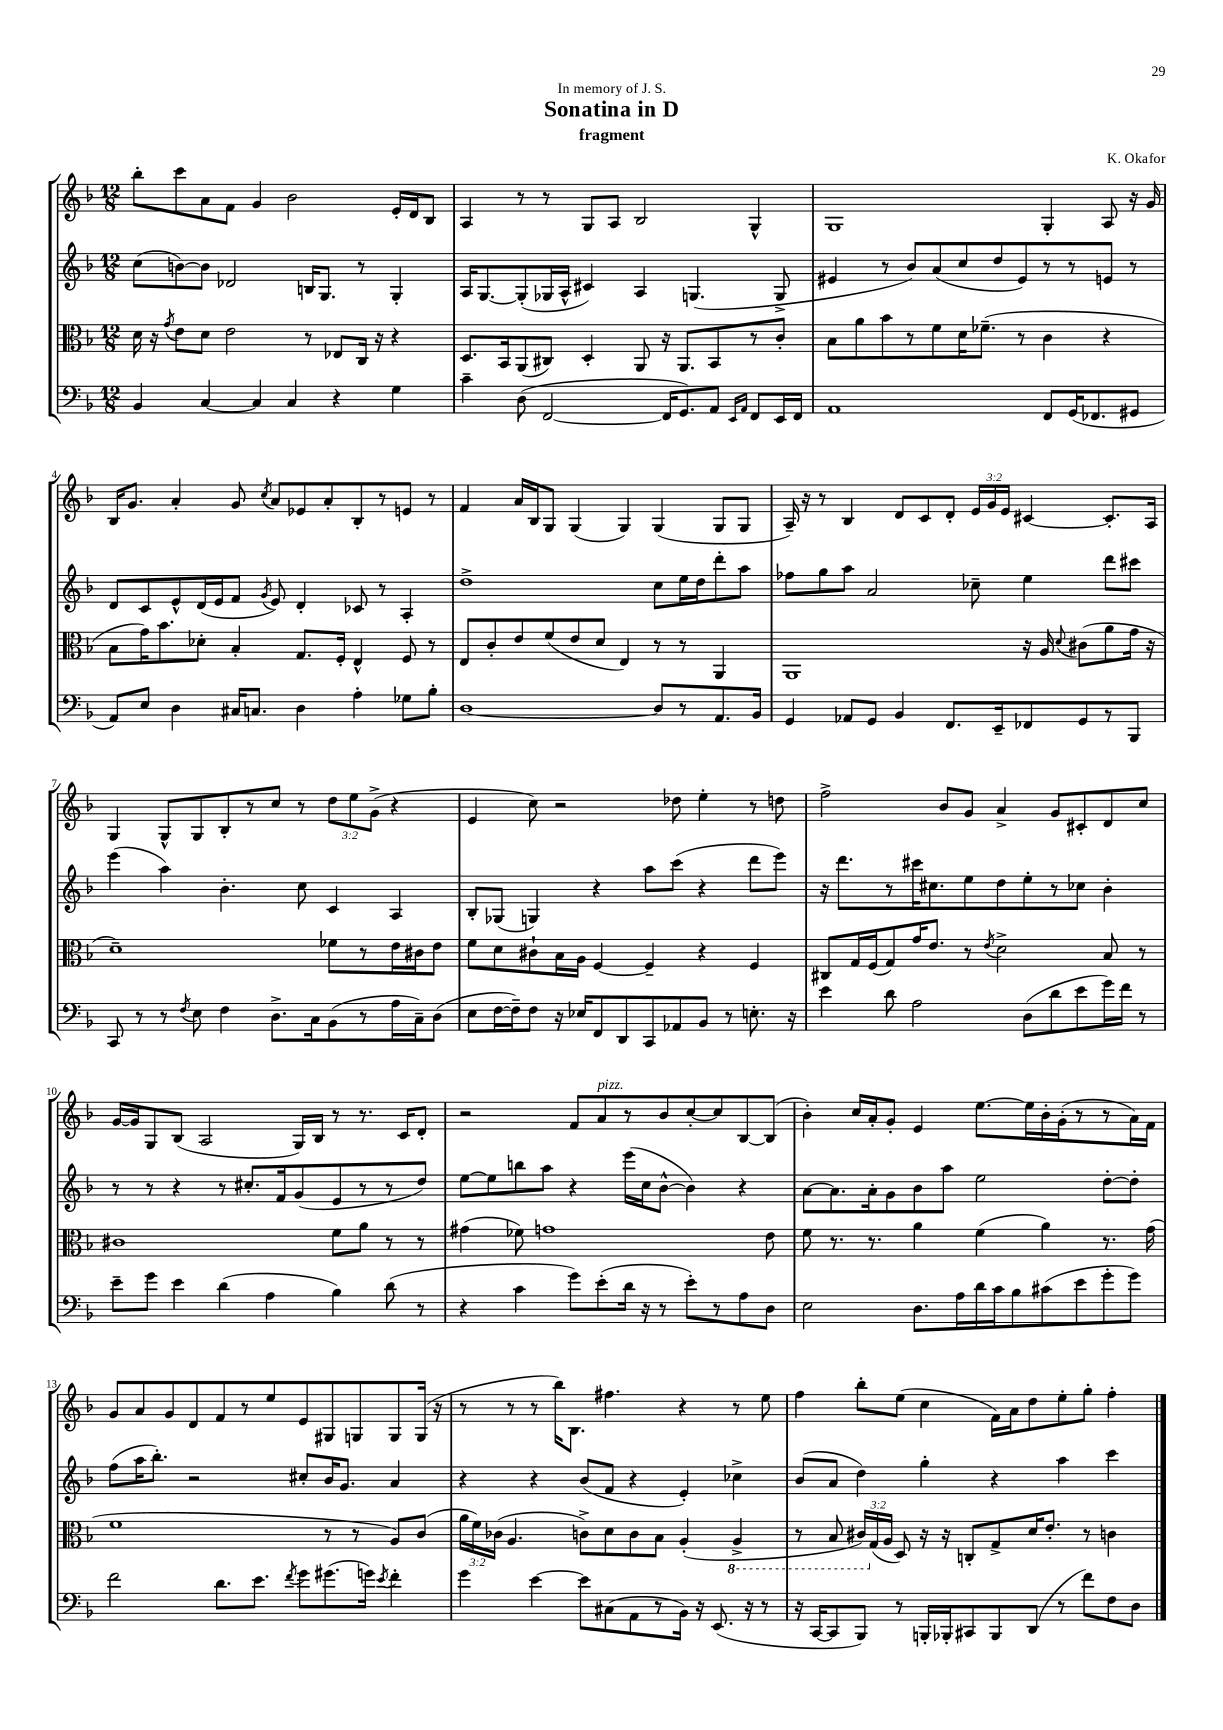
\header { title = "Sonatina in D" composer = "K. Okafor" subtitle = "fragment" dedication = "In memory of J. S." }
<<
\new StaffGroup <<
\new Staff = "s0" {
    \clef treble \key f \major \numericTimeSignature \time 12/8 \override Staff.TupletNumber.text = #tuplet-number::calc-fraction-text
    \autoBeamOff bes''8[-. c'''8 a'8 f'8] g'4 bes'2 e'16[-. d'16 bes8] |
    a4 r8 r8 g8[ a8] bes2 g4-^ |
    g1 g4-. a8 r16 g'16 |
    bes16[ g'8.] a'4-. g'8 \acciaccatura { c''8 } a'8[ ees'8 a'8-. bes8-. r8 e'8] r8 |
    f'4 a'16[ bes16 g8] g4( g4) g4( g8[ g8] |
    a16--) r16 r8 bes4 d'8[ c'8 d'8]-. \tuplet 3/2 { e'16[ g'16 e'16] } cis'4~ cis'8.[-. a16] |
    g4 g8[-^ g8 bes8-. r8 c''8] r8 \tuplet 3/2 { d''8[ e''8 g'8]->( } r4 |
    e'4 c''8) r2 des''8 e''4-. r8 d''8 |
    f''2-> bes'8[ g'8] a'4-> g'8[ cis'8-. d'8 c''8] |
    g'16[~ g'16 g8 bes8]( a2 g16[) bes16] r8 r8. c'16[ d'8]-. |
    r2 f'8[ a'8^\markup { \italic "pizz." } r8 bes'8 c''8~-. c''8 bes8~ bes8]( |
    bes'4-.) c''16[ a'16-. g'8]-. e'4 e''8.[~ e''16 bes'16-. g'16-.( r8 r8 a'16) f'16] |
    g'8[ a'8 g'8 d'8 f'8 r8 e''8 e'8 gis8 g8 g8 g16]( r16 |
    r8 r8 r8 bes''16[) bes8.] fis''4. r4 r8 e''8 |
    f''4 bes''8[-. e''8]( c''4 f'16[) a'16 d''8 e''8-. g''8]-. f''4-. \bar "|." |
}
\new Staff = "s1" {
    \clef treble \key f \major \numericTimeSignature \time 12/8
    \autoBeamOff c''8[( b'8~) b'8] des'2 b16[ g8.] r8 g4-. |
    a16[ g8.~ g8-.( ges16 a16]-^ cis'4) a4 g4.( g8-> |
    eis'4 r8 bes'8[) a'8( c''8 d''8 eis'8) r8 r8 e'8] r8 |
    d'8[ c'8 e'8-^ d'16( e'16 f'8] \acciaccatura { g'8 } e'8) d'4-. ces'8 r8 a4-. |
    d''1-> c''8[ e''16 d''16 d'''8-. a''8] |
    fes''8[ g''8 a''8] a'2 ces''8-- e''4 d'''8[ cis'''8] |
    e'''4( a''4) bes'4.-. c''8 c'4 a4 |
    bes8[-. ges8]( g4) r4 a''8[ c'''8]( r4 d'''8[ e'''8]) |
    r16 d'''8.[ r8 cis'''16 cis''8. e''8 d''8 e''8-. r8 ces''8] bes'4-. |
    r8 r8 r4 r8 cis''8.[-. f'16 g'8( e'8 r8 r8 d''8]) |
    e''8[~ e''8 b''8 a''8] r4 e'''16[( c''16 bes'8]~-^ bes'4) r4 |
    a'8[~ a'8. a'16-. g'8 bes'8 a''8] e''2 d''8[~-. d''8]-. |
    f''8[( a''16 bes''8.]-.) r2 cis''8[-. bes'16 g'8.] a'4 |
    r4 r4 bes'8[( f'8] r4 e'4-.) ces''4-> |
    bes'8[( a'8] d''4) g''4-. r4 a''4 c'''4 \bar "|." |
}
\new Staff = "s2" {
    \clef alto \key f \major \numericTimeSignature \time 12/8 \override Staff.TupletNumber.text = #tuplet-number::calc-fraction-text
    \autoBeamOff d'16 r16 \acciaccatura { g'8 } e'8[ d'8] e'2 r8 ees8[ c16] r16 r4 |
    d8.[ bes,16 a,8( cis8]) d4-. a,8 r16 a,8.[ bes,8 r8 c'8]-. |
    bes8[ a'8 bes'8 r8 f'8 d'16 fes'8.]--( r8 c'4 r4 |
    bes8[ g'16) bes'8. des'8]-. bes4-. g8.[ f16]-. e4-^ f8 r8 |
    e8[ c'8-. e'8 f'8( e'8 d'8] e4) r8 r8 a,4 |
    a,1 r16 a16 \appoggiatura { d'8 } cis'8[( a'8 g'16] r16 |
    d'1--) fes'8[ r8 e'16 cis'16 e'8] |
    f'8[ d'8 cis'8-! bes16 a16] f4~ f4-- r4 f4 |
    cis8[ g16 f16( g8) g'16 e'8.] r8 \acciaccatura { e'8 } d'2-> bes8 r8 |
    cis'1 f'8[ a'8] r8 r8 |
    gis'4( fes'8) g'1 e'8 |
    f'8 r8. r8. a'4 f'4( a'4) r8. g'16( |
    f'1 r8 r8 a8[) c'8]( |
    \tuplet 3/2 { a'16[ f'16) ces'16]( } a4. c'8[->) d'8 c'8 bes8] a4-.( \ottava #-1 a,4-> |
    r8 bes,8 \tuplet 3/2 { cis16[) \ottava #0 g16( a16] } d8) r16 r16 c8[-. g8-> d'16 e'8.]-. r8 c'!4 \bar "|." |
}
\new Staff = "s3" {
    \clef bass \key f \major \numericTimeSignature \time 12/8
    \autoBeamOff bes,4 c4~ c4 c4 r4 g4 |
    c'4-- d8( f,2~ f,16[ g,8.) a,8] \grace { e,16[ a,16] } f,8[ e,16 f,16] |
    a,1 f,8[ g,16( fes,8. gis,8] |
    a,8[) e8] d4 cis16[ c8.] d4 a4-. ges8[ bes8]-. |
    d1~ d8[ r8 a,8. bes,16] |
    g,4 aes,8[ g,8] bes,4 f,8.[ e,16-- fes,8 g,8 r8 bes,,8] |
    c,8 r8 r8 \acciaccatura { f8 } e8 f4 d8.[-> c16 bes,8( r8 a16 c16--) d8]( |
    e8[ f16~ f16--) f8] r16 ees16[ f,8 d,8 c,8 aes,8 bes,8] r8 e8.-. r16 |
    e'4 d'8 a2 d8[( d'8 e'8 g'16) f'16] r8 |
    e'8[-- g'8] e'4 d'4( a4 bes4) d'8( r8 |
    r4 c'4 g'8[) e'8-.( d'16] r16 r8 e'8[-.) r8 a8 d8] |
    e2 d8.[ a16 d'16 c'16 bes8 cis'8( e'8 g'8-. g'8]) |
    f'2 d'8.[ e'8.] \acciaccatura { f'8 } g'8[ gis'8.( g'16]) \acciaccatura { e'8 } f'4-. |
    g'4 e'4~ e'8[ cis8( a,8 r8 bes,16]) r16 e,8.( r16 r8 |
    r16 c,16[~ c,8 bes,,8]) r8 b,,16[-. bes,,16-. cis,8 bes,,8 d,8]( r8 f'8[) f8 d8] \bar "|." |
}
>>
>>
